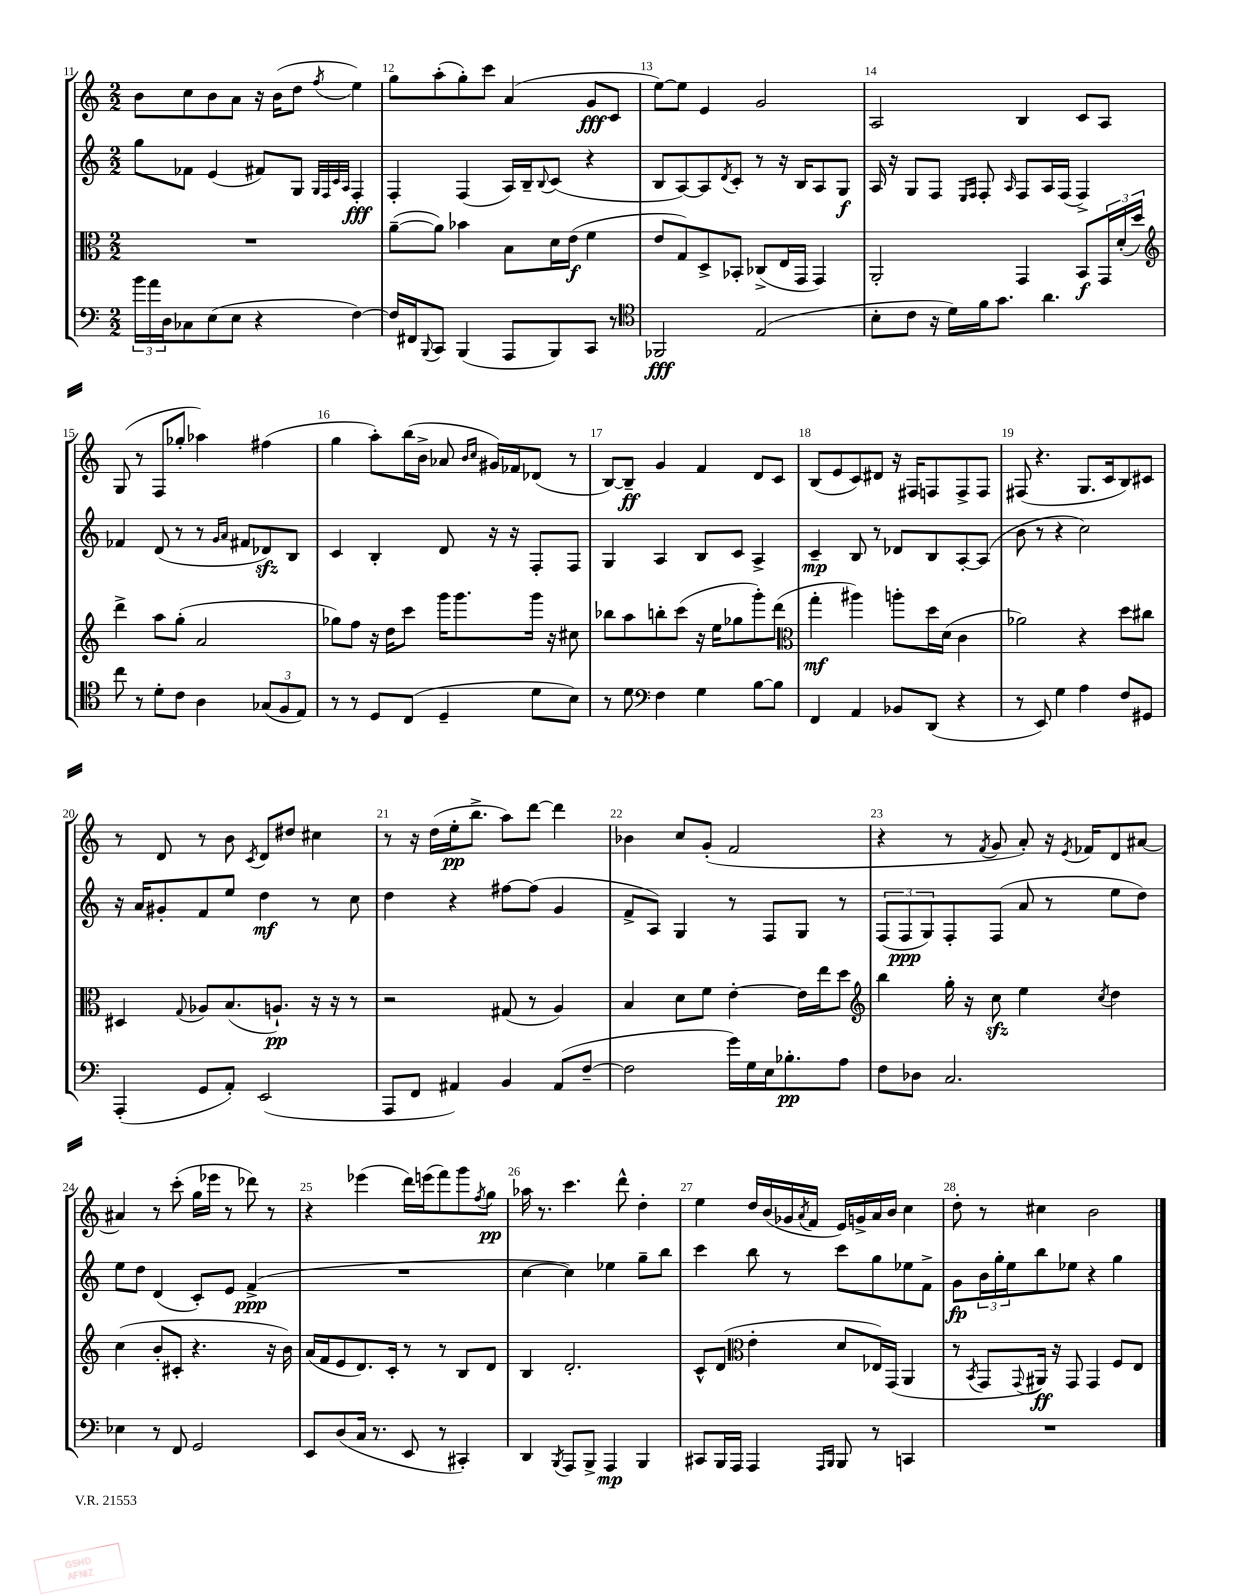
<<
\new StaffGroup <<
\new Staff = "s0" {
    \clef treble \key c \major \numericTimeSignature \time 2/2
    b'8 c''8 b'8 a'8 r16 b'16( d''8 \acciaccatura { f''8 } e''4) |
    g''8 a''8-.( g''8-.) c'''8 a'4( g'8\fff c'8 |
    e''8~) e''8 e'4 g'2 |
    a2 b4 c'8 a8 |
    g8( r8 f8 ges''8-. aes''4) fis''4( |
    g''4 a''8-.) b''16( b'16-> aes'8 \grace { b'16 c''16 } gis'16) fes'16 des'8( r8 |
    b8~) b8--\ff g'4 f'4 d'8 c'8 |
    b8( e'8 c'8) dis'8 r16 fis16 f8 f8-> f8 |
    fis8( r4. g8. c'16 b8) cis'8 |
    r8 d'8 r8 b'8 \acciaccatura { c'8 } d'8 dis''8 cis''4 |
    r8 r16 d''16( e''16-.\pp b''8.-> a''8) d'''8~ d'''4 |
    bes'4 c''8 g'8-.( f'2 |
    r4 r8 \acciaccatura { f'8 } g'8 a'8-.) r16 \acciaccatura { e'8 } fes'16 d'8 ais'8~ |
    ais'4 r8 c'''8-.( g''16 ees'''16 r8 des'''8) r8 |
    r4 ees'''4( d'''16) e'''16( f'''8) g'''8 \acciaccatura { f''8 } g''8\pp |
    aes''16 r8. c'''4. d'''8-^ d''4-. |
    e''4 d''16 b'16( ges'16 \acciaccatura { a'8 } f'16 e'16) g'16-> a'16 b'16 c''4 |
    d''8-. r8 cis''4 b'2 \bar "|." |
}
\new Staff = "s1" {
    \clef treble \key c \major \numericTimeSignature \time 2/2
    g''8 fes'8 e'4( fis'8) g8 \grace { g32 f32 c'32 a32 } f4-.\fff |
    f4-. f4( a16) b16-- \appoggiatura { b8 } c'8( r4 |
    b8 a8~) a8 \acciaccatura { d'8 } c'8-. r8 r16 b16 a8 g8\f |
    a16 r16 g8 f8 \grace { e16 f16 } f8-. \grace { a16 } f8 a16 f16( f4->) |
    fes'4 d'8( r8 r8 \grace { g'16 a'16 } fis'8 des'8\sfz) b8 |
    c'4 b4-. d'8 r16 r16 f8-. f8 |
    g4 a4 b8 c'8 a4-> |
    c'4--\mp b8 r8 des'8 b8 a8~-. a8( |
    b'8 r8 r4 c''2) |
    r16 a'16 gis'8-. f'8 e''8 d''4\mf r8 c''8 |
    d''4 r4 fis''8~ fis''8( g'4 |
    f'8-> a8) g4 r8 f8 g8 r8 |
    \tuplet 3/2 { f8( f8\ppp g8) } f8-. f8( a'8 r8 e''8 d''8) |
    e''8 d''8 d'4( c'8-.) e'8 f'4->\ppp( |
    R1 |
    c''4~ c''4) ees''4 g''8-- b''8 |
    c'''4 b''8 r8 c'''8 g''8 ees''8 f'8-> |
    g'8\fp \tuplet 3/2 { b'16 g''16-. e''16 } b''8 ees''8 r4 g''4 \bar "|." |
}
\new Staff = "s2" {
    \clef alto \key c \major \numericTimeSignature \time 2/2
    R1 |
    a'8~--( a'8) bes'4 b8 d'16 e'16\f( f'4 |
    e'8 g8) d8-> bes,8-. ces8->( e16 g,16 g,4) |
    a,2-. g,4 b,8\f \tuplet 3/2 { g,16 d'16-.( d''16) } |
    \clef treble d'''4-> a''8 g''8-.( a'2 |
    ges''8) f''8 r16 d''16 c'''8 g'''16 g'''8. g'''16 r16 cis''8 |
    bes''8 a''8 b''8-. c'''8( r16 e''16 ges''8 g'''8-.) d'''8( |
    \clef alto g''4-.\mf ais''4) a''8-. d''16 d'16( c'4 |
    aes'2) r4 d''8 cis''8 |
    dis4 \appoggiatura { g8 } aes8 b8.( a8.-!\pp) r16 r16 r8 |
    r2 gis8( r8 a4) |
    b4 d'8 f'8 e'4~-. e'16 e''16 d''8 |
    \clef treble b''4 g''16-. r16 c''8\sfz e''4 \acciaccatura { c''8 } d''4 |
    c''4( b'8-. cis'8-. r4. r16 b'16) |
    a'16( f'16 e'8 d'8.) c'16-. r8 r8 b8 d'8 |
    b4 d'2.-. |
    c'8-^ d'8( \clef alto e'4-. d'8 ees16) g,16( a,4 |
    r8 \acciaccatura { b,8 } g,8 \appoggiatura { g,8 } ais,16\ff) r16 g,8 g,4 f8 e8 \bar "|." |
}
\new Staff = "s3" {
    \clef bass \key c \major \numericTimeSignature \time 2/2
    \tuplet 3/2 { b'16 a'16 d16 } ces8 e8( e8 r4 f4~) |
    f16 fis,16 \appoggiatura { b,,8 } c,8 b,,4( a,,8 b,,8) c,8 r8 |
    \clef tenor fes,2\fff e2( |
    b8-. c'8 r16 d'16) f'16 g'8. a'4. |
    c''8 r8 d'8-. c'8 a4 \tuplet 3/2 { ges8( f8 e8) } |
    r8 r8 d8 c8( d4-- d'8 b8) |
    r8 d'8 \clef bass f4 g4 b8~ b8 |
    f,4 a,4 bes,8 d,8( r4 |
    r8 e,8) g4 a4 f8 gis,8 |
    a,,4-.( g,8 a,8-.) e,2( |
    a,,8 f,8 ais,4) b,4 ais,8( f8~-- |
    f2 g'16) g16 e16 bes8.-.\pp a8 |
    f8 des8 c2. |
    ees4 r8 f,8 g,2 |
    e,8 d8( c16 r8. e,8 r8 cis,4-.) |
    d,4 \acciaccatura { b,,8 } a,,8 b,,8-> a,,4\mp b,,4 |
    cis,8 b,,16 a,,16 a,,4 \grace { a,,16 b,,16 } b,,8 r8 c,4 |
    R1 \bar "|." |
}
>>
>>
\layout { \context { \Score currentBarNumber = #11 \override BarNumber.break-visibility = ##(#f #t #t) barNumberVisibility = #all-bar-numbers-visible } }
